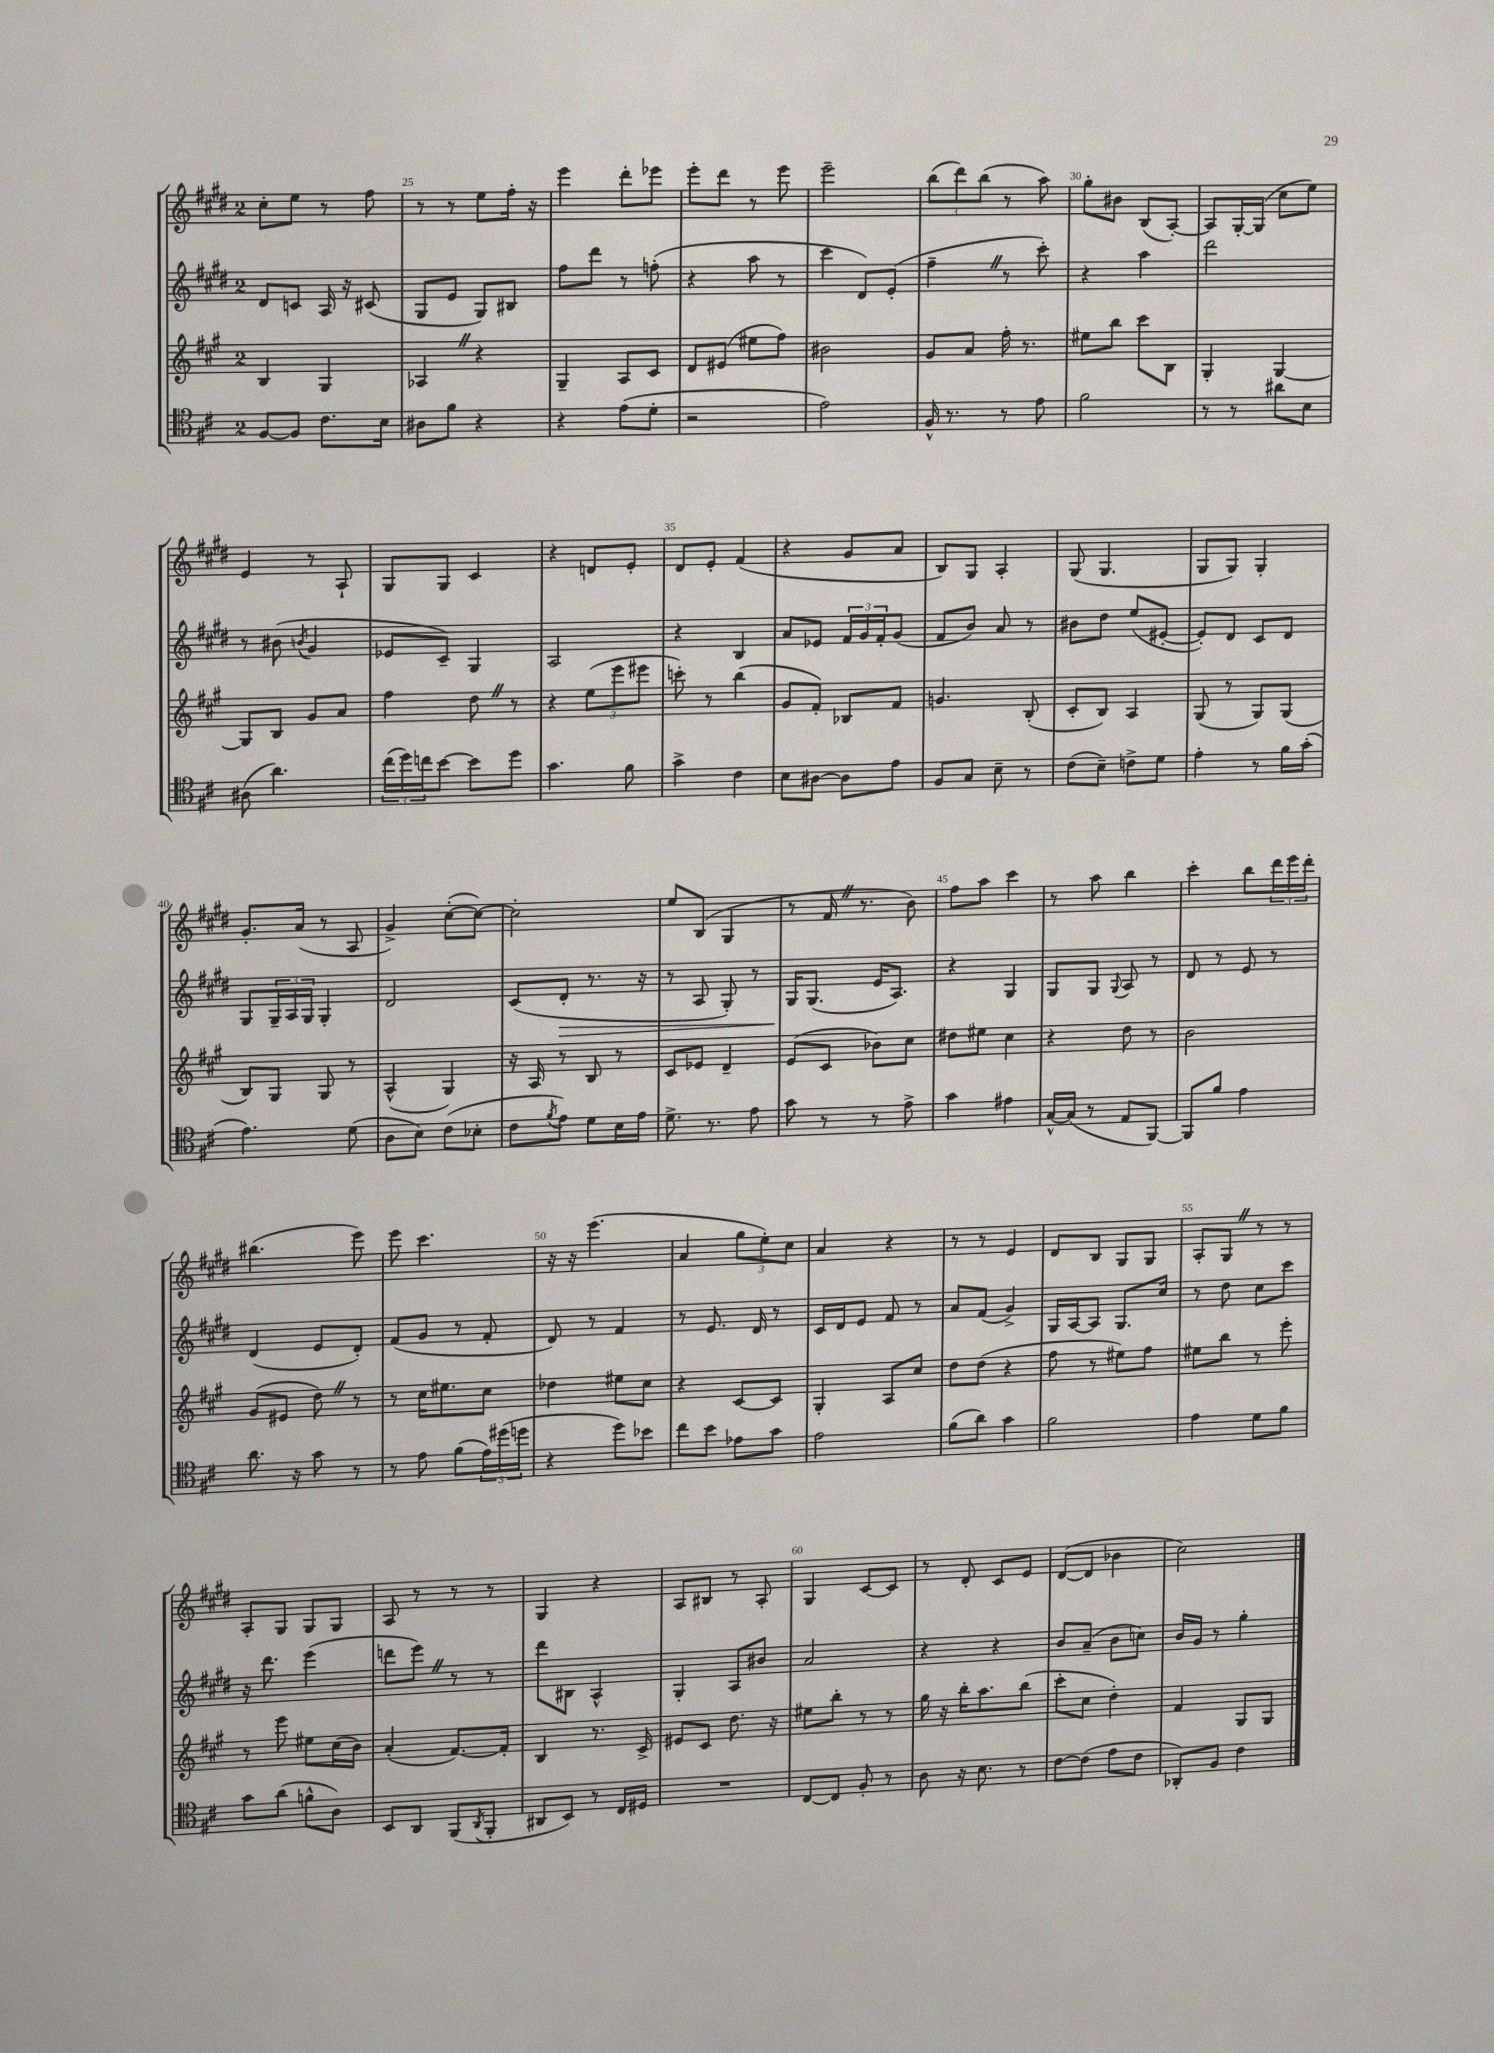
<<
\new StaffGroup <<
\new Staff = "s0" {
    \clef treble \key e \major \once \override Staff.TimeSignature.style = #'single-digit \time 2/4
    cis''8-. e''8 r8 fis''8 |
    r8 r8 e''8 fis''16-. r16 |
    e'''4 dis'''8-. ees'''8 |
    e'''8-. dis'''8 r8 e'''8 |
    e'''2-- |
    \tuplet 3/2 { b''8( dis'''8) b''8( } r8 a''8) |
    gis''8-. bis'8 b8( a8~-.) |
    a8 gis16~-. gis16( cis''8 e''8) |
    e'4 r8 a8-! |
    gis8 gis8 cis'4 |
    r4 d'8 e'8-. |
    dis'8 e'8-. fis'4( |
    r4 gis'8 a'8 |
    b8) gis8 a4-. |
    gis8( gis4. |
    gis8 gis8) gis4-. |
    gis'8.-. a'16( r8 a8 |
    gis'4->) cis''8~-.( cis''8~) |
    cis''2-. |
    e''8 b8( gis4 |
    r8 fis'16 \once \override BreathingSign.text = \markup { \musicglyph "scripts.caesura.straight" } \breathe r8. b'8) |
    fis''8 a''8 cis'''4 |
    r8 a''8 b''4 |
    cis'''4-. b''8 \tuplet 3/2 { dis'''16 e'''16 dis'''16-. } |
    bis''4.( e'''8) |
    e'''8 cis'''4. |
    r16 r16 e'''4.( |
    a'4 \tuplet 3/2 { gis''8 e''8-.) cis''8 } |
    a'4 r4 |
    r8 r8 e'4 |
    dis'8 b8 gis8 gis8 |
    a8-. gis8 \once \override BreathingSign.text = \markup { \musicglyph "scripts.caesura.straight" } \breathe r8 r8 |
    a8-. gis8 gis8 gis8 |
    a8 r8 r8 r8 |
    gis4 r4 |
    a8 bis8 r8 a8-. |
    gis4 cis'8~ cis'8 |
    r8 dis'8-. cis'8 e'8 |
    dis'8~( dis'8 bes'4 |
    cis''2) \bar "|." |
}
\new Staff = "s1" {
    \clef treble \key e \major \once \override Staff.TimeSignature.style = #'single-digit \time 2/4
    dis'8 c'8 a16 r16 cis'8( |
    gis8 e'8 gis8) bis8 |
    fis''8 dis'''8 r8 f''8-.( |
    r4 a''8 r8 |
    cis'''4 dis'8) e'8-.( |
    fis''4-- \once \override BreathingSign.text = \markup { \musicglyph "scripts.caesura.straight" } \breathe r8 cis'''8-.) |
    r4 a''4 |
    dis'''2 |
    r8 bis'8( \acciaccatura { b'8 } gis'4 |
    ees'8 cis'8--) gis4 |
    a2 |
    r4 b4 |
    a'8 ees'8 \tuplet 3/2 { fis'16 gis'16 fis'16-. } gis'8( |
    fis'8 b'8) a'8 r8 |
    bis'8 dis''8 e''8( eis'8~-. |
    eis'8-.) dis'8 cis'8 dis'8 |
    gis8 \tuplet 3/2 { gis16-- a16 gis16 } gis4-. |
    dis'2 |
    cis'8( dis'8-.\> r8. r16 |
    r8 a8 gis8-.) r8 |
    gis16\! gis8.( e'16 a8.) |
    r4 gis4 |
    gis8 gis8 \appoggiatura { gis8 } a8 r8 |
    dis'8 r8 e'8 r8 |
    dis'4( e'8 dis'8-.) |
    fis'8( gis'8 r8 fis'8-. |
    dis'8) r8 fis'4 |
    r8 e'8. dis'16 r8 |
    cis'16 dis'16 e'8 fis'8 r8 |
    a'8 fis'8( gis'4->) |
    gis16 a16~ a8 gis8. cis''16 |
    r8 dis''8 cis''8 cis'''8 |
    r16 dis'''8. e'''4( |
    d'''8 e'''8) \once \override BreathingSign.text = \markup { \musicglyph "scripts.caesura.straight" } \breathe r8 r8 |
    dis'''8 bis8 a4-^ |
    gis4-. a8 bis'8 |
    a'2 |
    r4 r4 |
    b'8 a'8--( b'8 c''8) |
    b'16 gis'16 r8 gis''4-. \bar "|." |
}
\new Staff = "s2" {
    \clef treble \key a \major \once \override Staff.TimeSignature.style = #'single-digit \time 2/4
    b4 gis4 |
    aes4 \once \override BreathingSign.text = \markup { \musicglyph "scripts.caesura.straight" } \breathe r4 |
    gis4-- a8 cis'8 |
    d'8 eis'8( eis''8 fis''8) |
    bis'2 |
    gis'8 a'8 fis''16-. r8. |
    eis''8 b''8 cis'''8 b8 |
    gis4-. gis4~ |
    gis8 b8 gis'8 a'8 |
    fis''4 d''8 \once \override BreathingSign.text = \markup { \musicglyph "scripts.caesura.straight" } \breathe r8 |
    r4 \tuplet 3/2 { e''8( e'''8 eis'''8 } |
    c'''8-.) r8 b''4( |
    gis'8 fis'8-.) bes8 fis'8 |
    g'4. b8-.( |
    cis'8-. b8) a4 |
    gis8( r8 gis8) gis8( |
    b8) gis8 gis8 r8 |
    a4-^( gis4) |
    r16 a16 r8 b8 r8 |
    cis'8 ees'8 d'4-- |
    e'8( cis'8 bes'8) cis''8 |
    dis''8 eis''8 cis''4 |
    r4 d''8 r8 |
    b'2 |
    gis'8( eis'8 d''8) \once \override BreathingSign.text = \markup { \musicglyph "scripts.caesura.straight" } \breathe r8 |
    r8 cis''16 eis''8. cis''8 |
    des''4 eis''8 cis''8 |
    r4 cis'8~ cis'8 |
    gis4-. a8 cis''8 |
    d''8 d''8( r4 |
    fis''8 r8 eis''8) fis''8 |
    eis''8 b''8 r8 e'''8-. |
    r8 e'''8 eis''8 cis''16( b'16) |
    a'4-.( fis'8.~) fis'16-. |
    b4 r8. cis'16-> |
    eis'8 cis'8 d''8. r16 |
    eis''8 b''8-. r8 r8 |
    gis''16 r16 b''16-. a''8. b''8( |
    cis'''8-. cis''8 d''4-.) |
    fis'4 gis8 gis8 \bar "|." |
}
\new Staff = "s3" {
    \clef tenor \key d \major \once \override Staff.TimeSignature.style = #'single-digit \time 2/4
    fis8~ fis8 cis'8. b16 |
    ais8 fis'8 r4 |
    r4 e'8( d'8-. |
    r2 |
    e'2) |
    fis16-^ r8. r8 e'8 |
    fis'2 |
    r8 r8 ais'8 b8 |
    ais8( a'4.) |
    \tuplet 3/2 { cis''16( d''16) c''16 } b'8~ b'8 d''8 |
    g'4. fis'8 |
    g'4-> cis'4 |
    b8 ais8~ ais8 e'8 |
    fis8 g8 b8-- r8 |
    cis'8( b8--) c'8-> d'8 |
    e'4-. r8 fis'16 g'16-.( |
    e'4.) d'8( |
    a8 b8) cis'8( bes8-. |
    cis'8 \acciaccatura { fis'8 } e'8) d'8 b16 e'16 |
    d'8.-> r8. e'8 |
    g'8 r8 r8 e'8-> |
    g'4 eis'4 |
    g16~-^ g16( r8 e8 fis,8~) |
    fis,8 fis'8 e'4 |
    a'8. r16 g'8 r8 |
    r8 e'8 fis'8( \tuplet 3/2 { e'16) dis''16( d''16 } |
    r4 d''8) bes'8 |
    cis''8 b'8 ees'8 g'8 |
    e'2 |
    fis'8( a'8) g'4 |
    fis'2 |
    e'4 d'8 fis'8 |
    g'8 a'8( f'8-^ a8) |
    b,8 a,8 fis,8( \acciaccatura { a,8 } fis,8-. |
    ais,8 b,8) r8 cis16 dis16 |
    R2 |
    cis8~ cis8 fis8-. r8 |
    a8 r16 b8. r8 |
    cis'8~ cis'8( e'8 cis'8 |
    aes,8-.) fis8 cis'4 \bar "|." |
}
>>
>>
\layout { \context { \Score currentBarNumber = #24 \override BarNumber.break-visibility = ##(#f #t #t) barNumberVisibility = #(every-nth-bar-number-visible 5) } }
